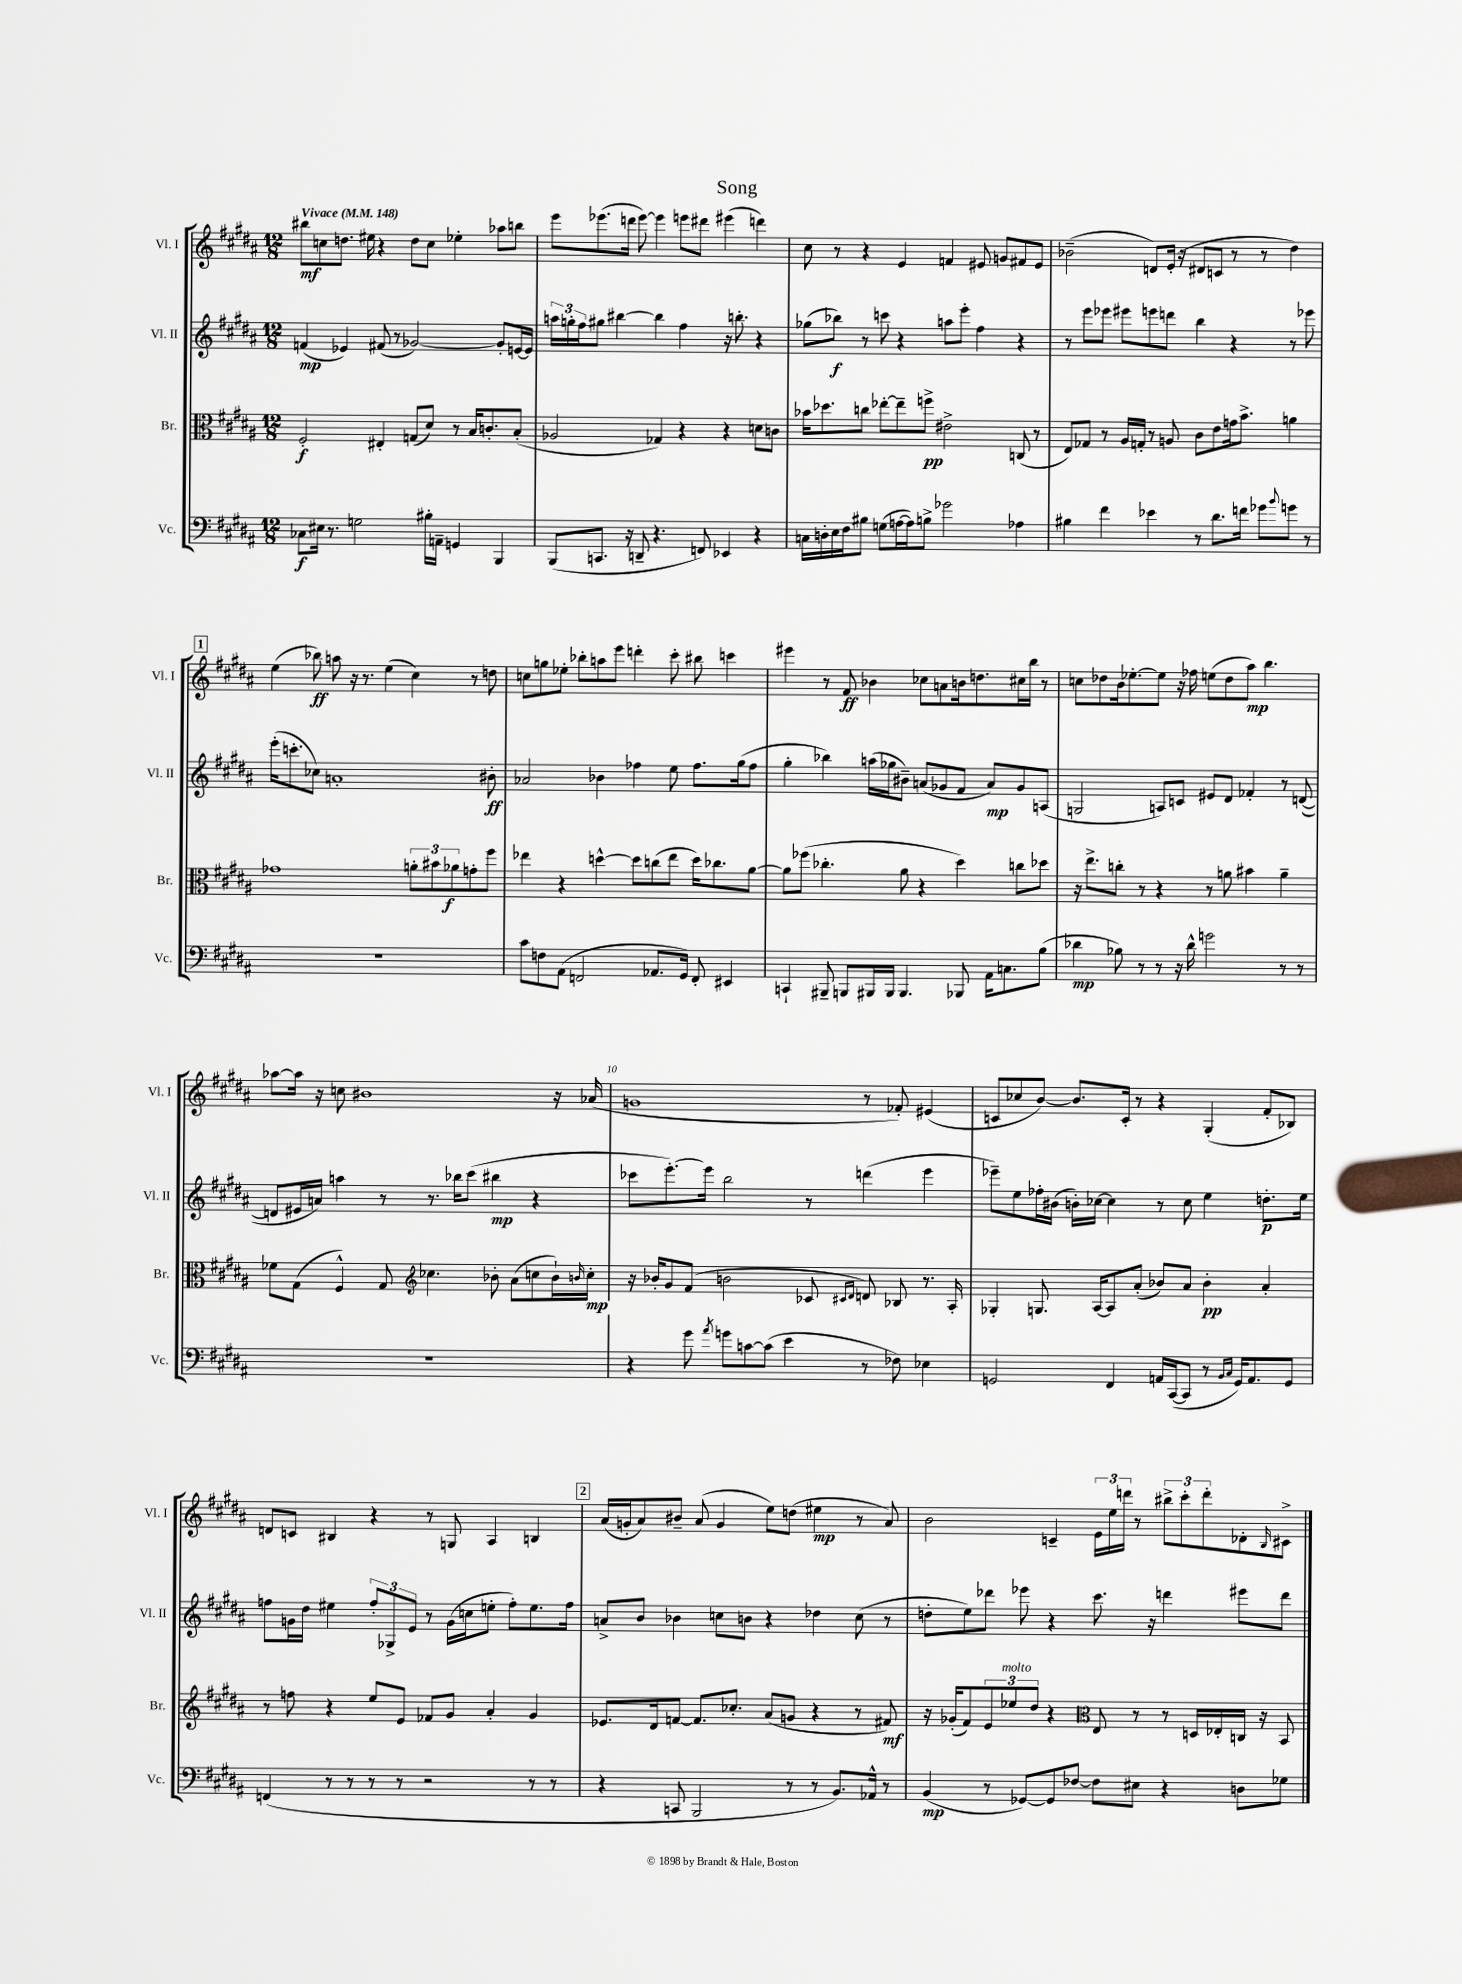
\header { title = "Song" }
<<
\new StaffGroup <<
\new Staff = "s0" \with { instrumentName = "Vl. I" shortInstrumentName = "Vl. I" } {
    \clef treble \key b \major \numericTimeSignature \time 12/8 \tempo "Vivace" 4 = 148
    bis''8\mf c''8 d''8. eis''16 r4 d''8 c''8 ees''4-. aes''8 b''8 |
    e'''8 ees'''8.( d'''16 ees'''8~) ees'''4 e'''8 dis'''8 eis'''4( d'''4) |
    cis''8 r8 r4 e'4 f'4 eis'8 g'8 fis'8 eis'8 |
    bes'2--( d'8) e'16-.( r16 dis'8 c'8 r8 r8 dis''4) |
    \mark \markup { \box "1" } e''4( bes''8\ff) a''8 r16 r8. e''4( cis''4) r8 d''8 |
    c''8 g''8 ees''8-. bes''8-. a''8 e'''8 d'''4-. cis'''8-. bis''8 c'''4 |
    eis'''4 r8 fis'8\ff bes'4 ces''8 a'8 b'16 d''8. cis''16 b''16 r8 |
    c''8 des''8 b'16 ees''8.~-. ees''8 r16 fes''16 e''8( des''8 ais''8\mp) b''4. |
    aes''8~ aes''16 r16 c''8 bis'1 r16 aes'16( |
    g'1 r8 fes'8-.) eis'4( |
    c'8 ces''8 b'8~) b'8. c'16-. r8 r4 gis4-.( fis'8-. bes8) |
    d'8 c'8 bis4 r4 r8 g8 ais4 b4 |
    \mark \markup { \box "2" } ais'16( g'16-. ais'8) bis'8-- ais'8( g'4 e''8) d''8( eis''4\mp r8 ais'8) |
    b'2 c'4-- \tuplet 3/2 { e'16 e''16 d'''16 } r8 \tuplet 3/2 { bis''8-> cis'''8-. d'''8-. } des'8-. \grace { b16 } cis'8-> \bar "|." |
}
\new Staff = "s1" \with { instrumentName = "Vl. II" shortInstrumentName = "Vl. II" } {
    \clef treble \key b \major \numericTimeSignature \time 12/8
    f'4\mp( ees'4) fis'8( r8 ges'2~) ges'8-. e'16~ e'16 |
    \tuplet 3/2 { a''16 g''16-. fis''16 } gis''8 bis''4~ bis''4 fis''4 r16 b''8.-. r4 |
    ges''8( bes''8\f) r8 c'''8 r4 a''8 e'''8-. fis''4 r4 |
    r8 e'''8 ees'''8 eis'''8 e'''8 d'''8 b''4 r4 r8 ees'''8 |
    \mark \markup { \box "1" } e'''16-.( c'''8.-. ces''8) a'1-. bis'8-.\ff |
    aes'2 bes'4 fes''4 e''8 fes''8. gis''16( fes''8 |
    gis''4-. bes''4) a''16( ges''16 bis'8--) a'8( ges'8 fis'8 a'8\mp) ges'8 a8( |
    g2 a8) c'8 eis'8 dis'8 fes'4-. r8 d'8~( |
    d'8 eis'16 a'16) a''4 r8 r8. bes''16 cis'''8( bis''4\mp r4 |
    ces'''8 e'''8.~-.) e'''16 b''2 r8 d'''4( e'''4 |
    ees'''8--) e''8 fes''16-. bis'16( b'16-.) ces''16~ ces''4 r8 ces''8 e''4 d''8.-.\p e''16 |
    f''8 g'16 dis''16 eis''4 \tuplet 3/2 { f''8-. ges8-> e'8 } r8 g'16( c''16 e''8-. f''8-.) e''8. f''16 |
    \mark \markup { \box "2" } a'8-> b'8 bes'4 c''8 b'8 r4 des''4 c''8( r8 |
    d''8-. e''8) des'''8 ees'''8 r4 cis'''8. r16 d'''4 eis'''8 d'''8 \bar "|." |
}
\new Staff = "s2" \with { instrumentName = "Br." shortInstrumentName = "Br." } {
    \clef alto \key b \major \numericTimeSignature \time 12/8
    fis2-.\f eis4-. g8( dis'8) r8 b16 c'8.-. b8-.( |
    aes2 ges4) r4 r4 d'8 c'8 |
    bes'16 des''8. c''8 ees''8~-. ees''8-- f''8->\pp eis'2-> c8( r8 |
    e8) ges8 r8 ais16 g16-. r8 a8 cis'8 e'8 g'16 b'8.-> a'4 |
    \mark \markup { \box "1" } ges'1 \tuplet 3/2 { a'8-. bis'8 aes'8\f } g'8-. fis''8 |
    ees''4 r4 d''4~-^ d''8 c''8( ees''8 d''16) ces''8. ais'8~ |
    ais'8 fes''8( ces''4.-. ais'8 r4 dis''4) c''8 des''8 |
    r16 e''8.-> c''8-. r8 r4 r8 a'8 bis'4 a'4-- |
    fes'8 gis8( fis4-^) gis8 \clef treble ces''4. bes'8-. ais'8( c''8 bes'16-!) \grace { b'16 } c''16-.\mp |
    r16 bes'16-. gis'8 fis'8( b'2 ces'8 \grace { cis'16 dis'16 } d'8) bes8 r8. ais16-. |
    ges4-. g8. ais16~ ais8 ais'8-.( bes'8) ais'8 bes'4-.\pp ais'4-. |
    r8 f''8 r4 e''8 e'8 fes'8 gis'8 ais'4-. gis'4 |
    \mark \markup { \box "2" } ees'8. dis'16 f'8~ f'8. ces''8.-. ais'8( g'8 r4 r8 fis'8\mf) |
    r16 ges'16-.( fis'8) \tuplet 3/2 { e'8 ees''8^\markup { \italic "molto" } dis''8 } r4 \clef alto e8 r8 r8 d16 ees16-. c16 r16 b,8 \bar "|." |
}
\new Staff = "s3" \with { instrumentName = "Vc." shortInstrumentName = "Vc." } {
    \clef bass \key b \major \numericTimeSignature \time 12/8
    ces8\f eis16 r8. g2 bis16-. a,16-- g,4 b,,4 |
    b,,8( c,8. r16 d,8-- r4. f,8) ees,4 r4 |
    c16 d16-. e16 fis16 bis8 g8( a16~ a16) b8-> ges'2 aes4 |
    bis4 fis'4 ees'4 r8 dis'8. f'16 ges'8 \appoggiatura { b'8 } g'8 r8 |
    \mark \markup { \box "1" } R1. |
    cis'8 f8 ais,8( f,2 aes,8. gis,16) f,8-. eis,4 |
    c,4-! bis,,8-- b,,8 bis,,16 bis,,16 bis,,4. bes,,8 ais,16 c8. b8( |
    des'4\mp bes8) r8 r8 r16 des'16-^ g'2 r8 r8 |
    R1. |
    r4 gis'8 \acciaccatura { ais'8 } g'8 c'8~ c'8( e'4 r8 fes8) ees4 |
    g,2 fis,4 a,16 cis,16~( cis,8 r8 \grace { b,16 cis16 } g,16) a,8. g,8 |
    f,4( r8 r8 r8 r8 r2 r8 r8 |
    \mark \markup { \box "2" } r4 c,8 b,,2 r8 r8 b,8.) aes,16-^ r8 |
    b,4\mp( r8 ges,8~) ges,8 fes8~ fes8 eis8 r4 d8 ges8 \bar "|." |
}
>>
>>
\layout { \context { \Score \override BarNumber.break-visibility = ##(#f #t #t) barNumberVisibility = #(every-nth-bar-number-visible 5) } }
